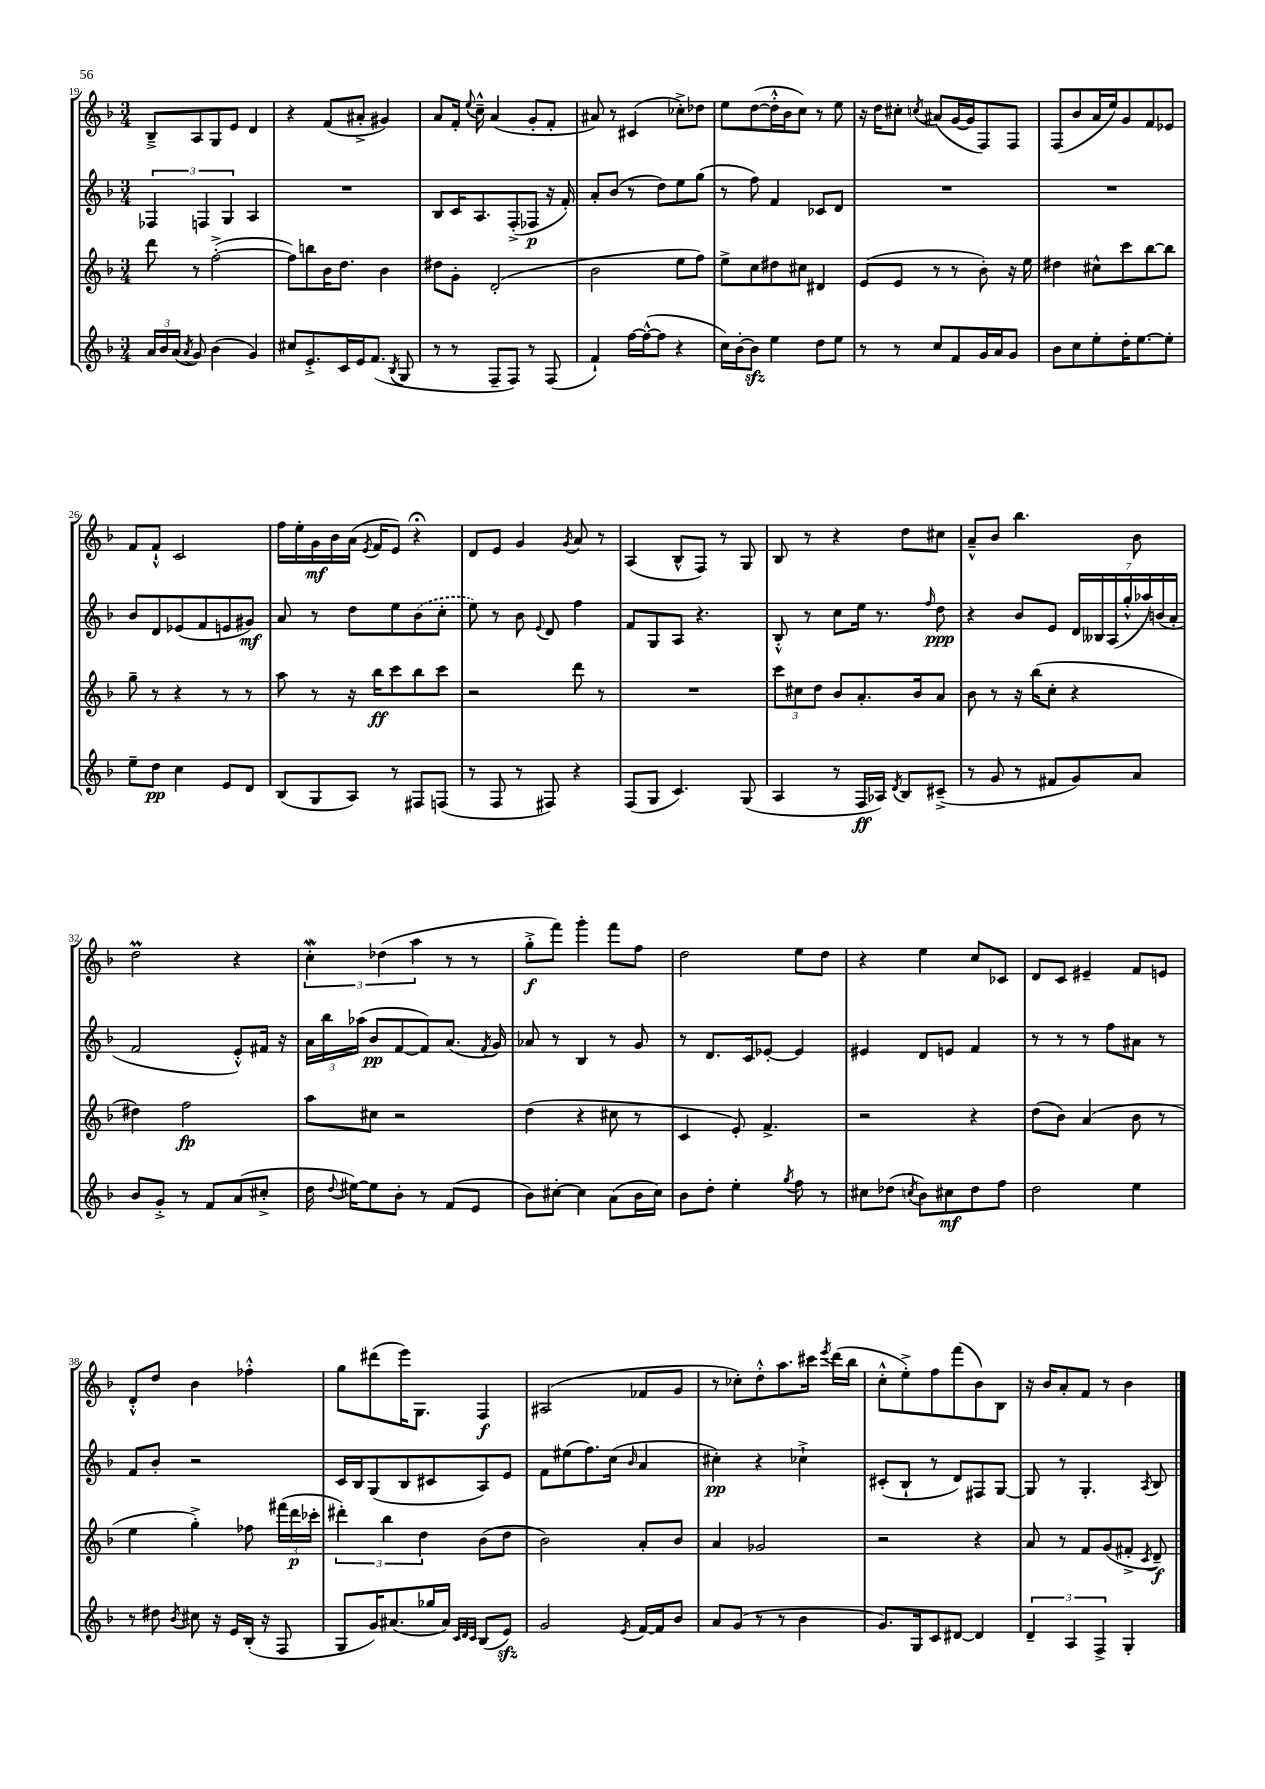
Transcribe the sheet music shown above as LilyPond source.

<<
\new StaffGroup <<
\new Staff = "s0" {
    \clef treble \key f \major \numericTimeSignature \time 3/4
    \autoBeamOff bes8[---> a8 g8 e'8] d'4 |
    r4 f'8[( ais'8]-.-> gis'4) |
    a'8[ f'16]-. \appoggiatura { e''8 } c''16---^ a'4( g'8[-. f'8]-. |
    ais'8) r8 cis'4( ces''8[-.->) des''8] |
    e''8[ d''8~( d''16-.-^ bes'16 c''8]) r8 e''8 |
    r16 d''16[ cis''8]-. \acciaccatura { c''8 } ais'8[( g'16~ g'16 f8) f8] |
    f8[( bes'8 a'16 e''16) g'8 f'8 ees'8] |
    f'8[ f'8]-!-^ c'2 |
    f''16[ e''16-. g'16\mf bes'16 a'16]( \acciaccatura { e'8 } f'16[ e'8]) r4\fermata |
    d'8[ e'8] g'4 \acciaccatura { g'8 } a'8 r8 |
    a4( bes8[-^ f8]) r8 g8 |
    bes8 r8 r4 d''8[ cis''8] |
    a'8[---^ bes'8] bes''4. bes'8 |
    d''2\prall r4 |
    \tuplet 3/2 { c''4-.\mordent des''4( a''4 } r8 r8 |
    g''8[-.->\f f'''8]) g'''4-. f'''8[ f''8] |
    d''2 e''8[ d''8] |
    r4 e''4 c''8[ ces'8] |
    d'8[ c'8] eis'4-- f'8[ e'8] |
    d'8[-.-^ d''8] bes'4 fes''4-.-^ |
    g''8[ dis'''8( e'''16) g8.] f4\f |
    ais2( fes'8[ g'8] |
    r8 ces''8[-.) d''8-.-^ a''8. cis'''16] \acciaccatura { e'''8 } d'''16[( bes''16] |
    c''8[-.-^ e''8-.->) f''8 f'''8( bes'8) bes8] |
    r16 bes'16[ a'8-. f'8] r8 bes'4 \bar "|." |
}
\new Staff = "s1" {
    \clef treble \key f \major \numericTimeSignature \time 3/4
    \autoBeamOff \tuplet 3/2 { fes4 f4 g4 } a4 |
    R2. |
    bes8[ c'16 a8. f8-.->( fes8]\p r16 f'16-.) |
    a'8[-. bes'8]( r8 d''8[) e''8 g''8]( |
    r8 f''8) f'4 ces'8[ d'8] |
    R2. |
    R2. |
    bes'8[ d'8 ees'8( f'8 e'8 gis'8]\mf) |
    a'8 r8 d''8[ e''8 \once \slurDashed bes'8( c''8]-. |
    e''8) r8 bes'8 \appoggiatura { e'8 } d'8 f''4 |
    f'8[ g8 a8] r4. |
    bes8-.-^ r8 c''8[ e''16] r8. \grace { f''16 } d''8\ppp |
    r4 bes'8[ e'8] \tuplet 7/4 { d'16[ beses16 a16( g''16-.-^ aes''16) b'16( a'16]-. } |
    f'2 e'8[-.-^) fis'16] r16 |
    \tuplet 3/2 { a'16[ bes''16 aes''16]( } bes'8[\pp f'8~ f'8) a'8.]( \acciaccatura { f'8 } g'16) |
    aes'8 r8 bes4 r8 g'8 |
    r8 d'8.[ c'16 ees'8]~-. ees'4 |
    eis'4 d'8[ e'8] f'4 |
    r8 r8 r8 f''8[ ais'8] r8 |
    f'8[ bes'8]-. r2 |
    c'16[ bes16 g8( bes8 cis'8 a8) e'8] |
    f'8[ eis''8( f''8.) c''16]( \grace { bes'16 } a'4 |
    cis''4-.\pp) r4 ces''4-!-> |
    cis'8[-.( bes8]-! r8 d'8[) fis8 g8]~ |
    g8 r8 g4.-. \acciaccatura { a8 } bes8 \bar "|." |
}
\new Staff = "s2" {
    \clef treble \key f \major \numericTimeSignature \time 3/4
    \autoBeamOff d'''8 r8 f''2~-.->( |
    f''8[) b''8 bes'16 d''8.] bes'4 |
    dis''8[ g'8]-. d'2-.( |
    bes'2 e''8[ f''8]) |
    e''8[-> c''8 dis''8 cis''8] dis'4 |
    e'8[( e'8] r8 r8 bes'8-.) r16 e''16 |
    dis''4 cis''8[-^ c'''8 bes''8~ bes''8] |
    g''8-- r8 r4 r8 r8 |
    a''8 r8 r16 bes''16[\ff c'''8 bes''8 c'''8] |
    r2 d'''8 r8 |
    R2. |
    \tuplet 3/2 { c'''8[ cis''8 d''8] } bes'8[ a'8.-. bes'16 a'8] |
    bes'8 r8 r16 bes''16[( c''8]-. r4 |
    dis''4) f''2\fp |
    a''8[ cis''8] r2 |
    d''4( r4 cis''8 r8 |
    c'4 e'8-.) f'4.-> |
    r2 r4 |
    d''8[( bes'8]) a'4( bes'8 r8 |
    e''4 g''4-.->) fes''8 \tuplet 3/2 { fis'''16[( d'''16\p ces'''16]-. } |
    \tuplet 3/2 { dis'''4-.) bes''4 d''4 } bes'8[( d''8] |
    bes'2) a'8[-. bes'8] |
    a'4 ges'2 |
    r2 r4 |
    a'8 r8 f'8[ g'8( fis'8]-.-> \acciaccatura { c'8 } d'8--\f) \bar "|." |
}
\new Staff = "s3" {
    \clef treble \key f \major \numericTimeSignature \time 3/4
    \autoBeamOff \tuplet 3/2 { a'16[ bes'16 a'16]( } \acciaccatura { a'8 } g'8) bes'4( g'4) |
    cis''8[ e'8.-.-> c'16 e'16 f'8.]( \acciaccatura { bes8 } g8 |
    r8 r8 f8[-- f8]) r8 f8( |
    f'4-!) f''16[~ f''16~-^( f''8] r4 |
    c''16[) bes'16~-. bes'8]\sfz e''4 d''8[ e''8] |
    r8 r8 c''8[ f'8 g'16 a'16 g'8] |
    bes'8[ c''8 e''8-. d''16-. e''8.~ e''8]-. |
    e''8[-- d''8]\pp c''4 e'8[ d'8] |
    bes8[( g8 a8]) r8 fis8[ f8]( |
    r8 f8 r8 fis8) r4 |
    f8[( g8] c'4.) g8( |
    a4 r8 f16[\ff aes16]) \acciaccatura { d'8 } bes8[ cis'8]--->( |
    r8 g'8 r8 fis'8[ g'8) a'8] |
    bes'8[ g'8]-.-> r8 f'8[ a'8( cis''8]-.-> |
    d''16 \appoggiatura { d''8 } eis''16[~) eis''8 bes'8]-. r8 f'8[( e'8] |
    bes'8[) cis''8]~-. cis''4 a'8[( bes'16 cis''16]) |
    bes'8[ d''8]-. e''4-. \acciaccatura { g''8 } f''8 r8 |
    cis''8[ des''8]( \acciaccatura { c''8 } bes'8[) cis''8\mf des''8 f''8] |
    d''2 e''4 |
    r8 dis''8 \acciaccatura { bes'8 } cis''8 r16 e'16[ bes16]-.( r16 f8 |
    g8[ g'16) ais'8.( ges''16 ais'16]) \grace { c'32[ d'32 c'32] } bes8[( e'8]\sfz) |
    g'2 \acciaccatura { e'8 } f'16[~ f'16 bes'8] |
    a'8[ g'8]( r8 r8 bes'4 |
    g'8.[) g16 c'8 dis'8]~ dis'4 |
    \tuplet 3/2 { d'4-- a4 f4-> } g4-. \bar "|." |
}
>>
>>
\layout { \context { \Score currentBarNumber = #19 } }
